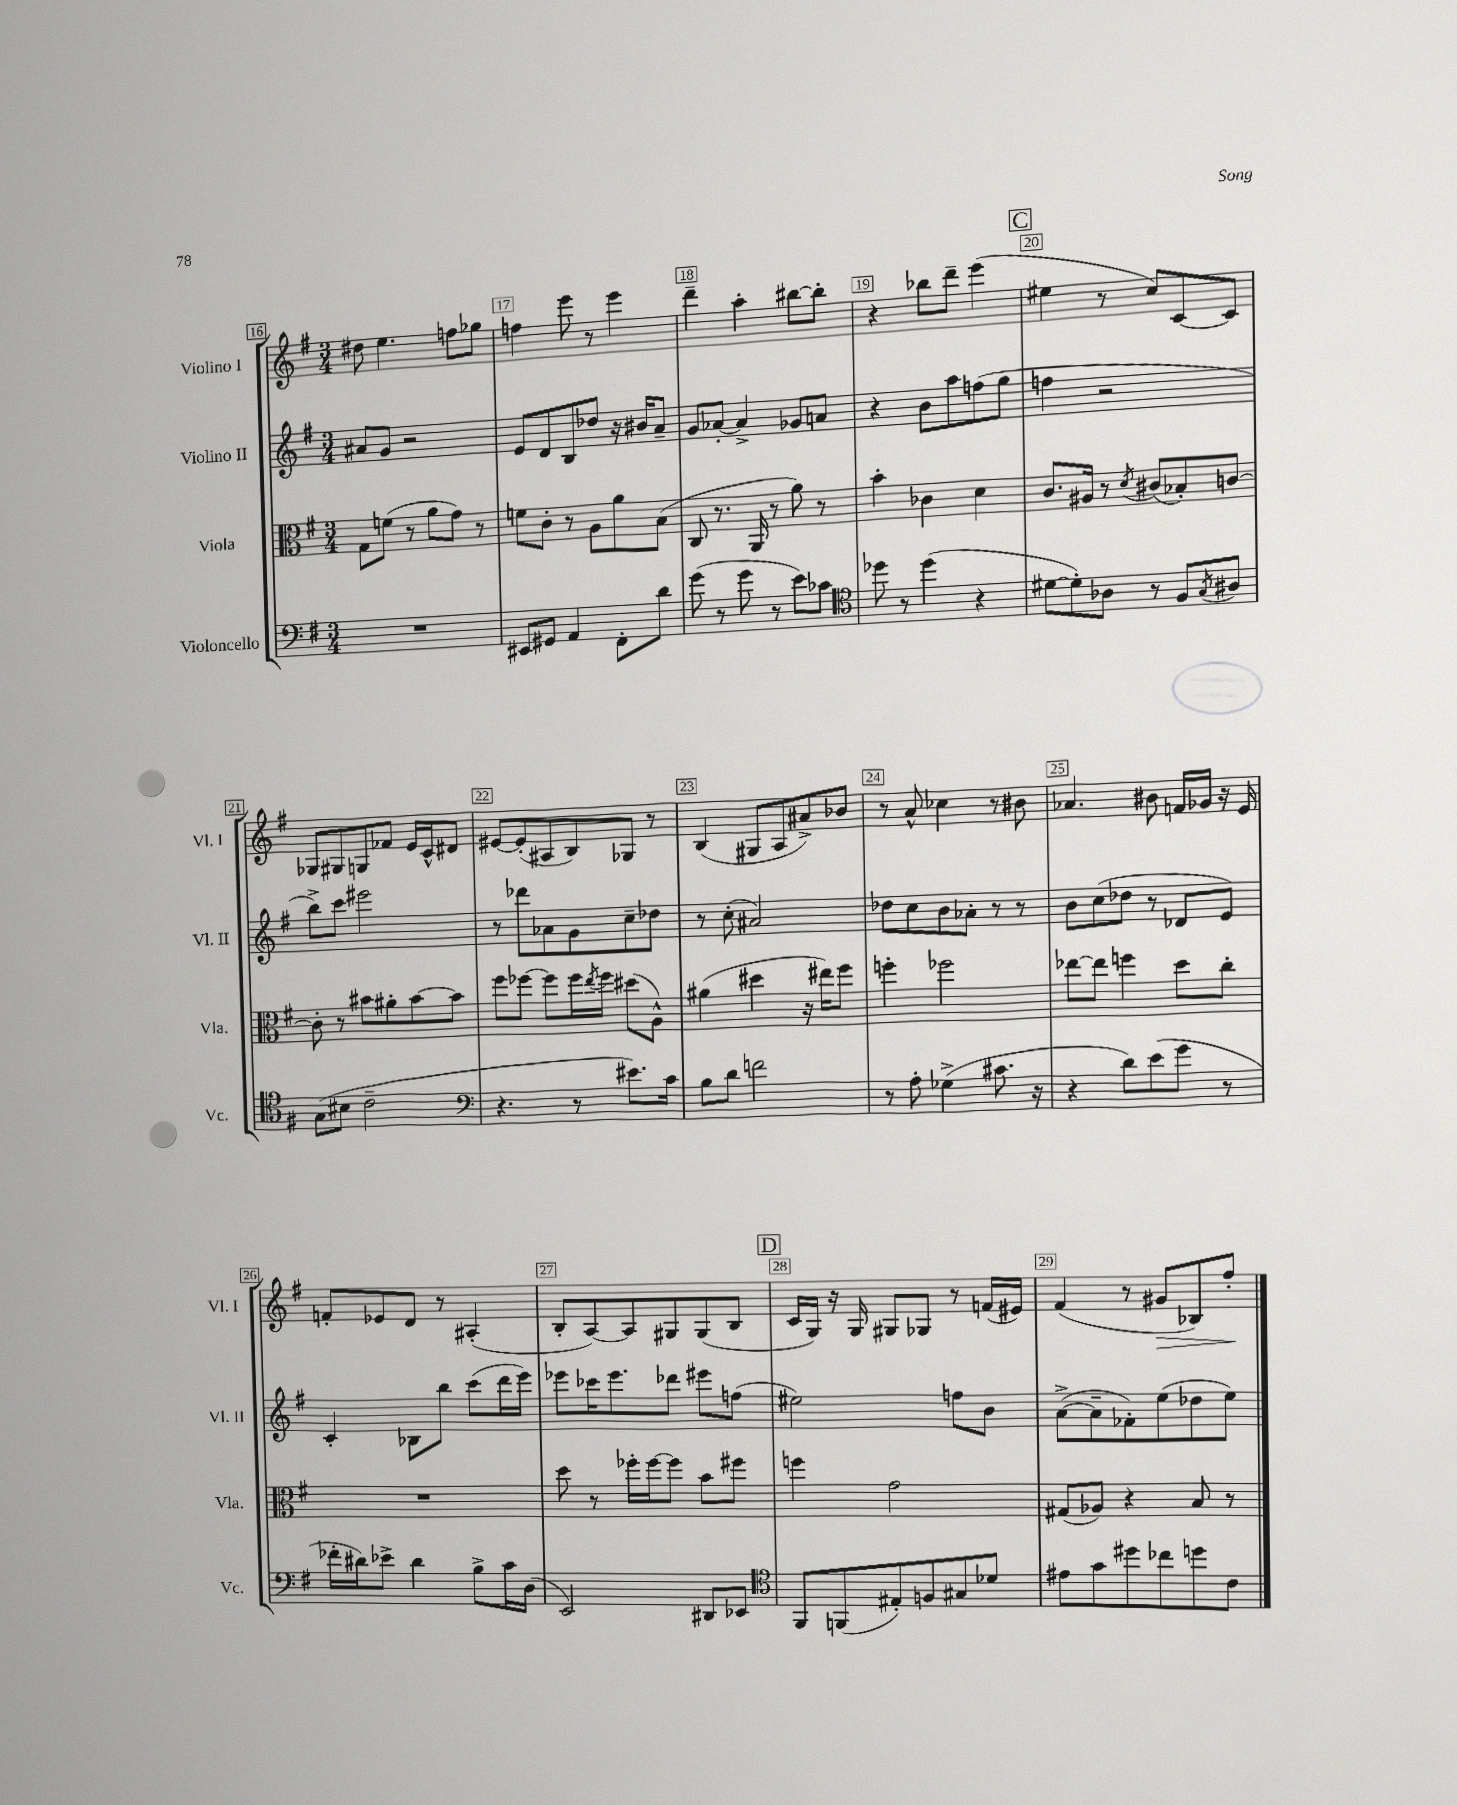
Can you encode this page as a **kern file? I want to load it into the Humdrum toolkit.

**kern	**kern	**kern	**kern
*staff4	*staff3	*staff2	*staff1
*clefF4	*clefC3	*clefG2	*clefG2
*k[f#]	*k[f#]	*k[f#]	*k[f#]
*M3/4	*M3/4	*M3/4	*M3/4
2.r	8G	8a#	8dd#
.	(8f	8g	4.ee
.	8r	2r	.
.	8a	.	.
.	8g)	.	8ff
.	8r	.	8gg-
=	=	=	=
8EE#	8f	8e	4ff
8GG#	8c'	8d	.
4AA	8r	8B	8eee
.	8A	8dd-	8r
8FF#'	8a	16r	4eee
.	.	16b#	.
8d	(8B	8a~	.
=	=	=	=
(8g	8C	8g	4ddd~
8r	8.r	[8a-'	.
8g	.	4a-^]	4aa'
.	16AA	.	.
8r	8r	.	.
8e)	8a)	8g-	[8bb#
8c-	8r	8a	8bb#']
=	=	=	=
*clefC4	*	*	*
8dd-	4b'	4r	4r
8r	.	.	.
(4dd-	4c-	8b	8bb-
.	.	8aa	8ddd~
4r	4d	(8ff	(4eee
.	.	8gg	.
=	=	=	=
[8d#	8.c	4ff	4ee#
8d#'])	.	.	.
.	16A#	.	.
8A-	8r	2r	8r
.	8qd	.	.
8r	(8c#	.	8cc)
8F#	8B-')	.	[8c
8qG	.	.	.
8A#	[8c	.	8c]
=	=	=	=
(8G	8c']	8bb^)	8G-
8B#	8r	8ccc	8G#
2c~	8b#	2eee#	8G
.	8a#'	.	8f-
.	[8b#	.	16e
.	.	.	16c^^
.	8b#]	.	8d#
=	=	=	=
*clefF4	*	*	*
4.r	8ff#	8r	[8e#
.	[8ff-	8ddd-	(8e#']
.	8ff-]	8a-	8A#
8r	16ff-	8g	8B)
.	8qee	.	.
.	16ff-	.	.
8.e#)	(8dd#	8cc~	8G-
.	8A^^)	8dd-	8r
16c	.	.	.
=	=	=	=
8B	(4a#	8r	(4B
8d	.	(8cc'	.
2f	4dd#	2a#)	8G#
.	.	.	8A
.	16r	.	8a#^)
.	16ee#)	.	.
.	8ff#	.	8b-
=	=	=	=
8r	4ff'	8dd-	8r
8A'	.	8cc	8a^^
(4G-^	2ff-	8b	4cc-
.	.	8a-'	.
8.c#	.	8r	8r
.	.	8r	8b#
16r	.	.	.
=	=	=	=
4r	[8ee-	8b	4.a-
.	8ee-]	(8cc	.
8d)	4ff	8dd-	.
(8e	.	8r	8b#
8g	8dd	8d-	16f
.	.	.	16g-
8r	8cc'	8e)	16r
.	.	.	16e
=	=	=	=
16f-'	2.r	4c'	8f'
16d#)	.	.	.
8e-^	.	.	8e-
4d#	.	8B-	8d
.	.	8bb	8r
8B^	.	(8ccc	(4A#'
16c	.	16ddd	.
(16D	.	16eee)	.
=	=	=	=
2EE)	8dd	8eee-	8B'
.	8r	16ccc-	[8A)
.	.	8.eee-	.
.	16ff-'	.	8A]
.	[16ff-	.	.
.	8ff-]	8ddd-	8G#
8DD#	8b	8eee#	(8G#
8EE-	8ff#	(8ff	8B
=	=	=	=
*clefC4	*	*	*
8FF#	4ff	2ee#)	16c
.	.	.	16G)
(8FF	.	.	16r
.	.	.	16G
8E#')	2g	.	8G#
8F	.	.	8G-
8G#	.	8ff	8r
8d-	.	8b	(16f
.	.	.	16e#)
=	=	=	=
8e#	(8G#	([8a^	(4f#
8g	8A-)	8a~]	.
8dd#	4r	8f-')	8r
8cc-	.	(8ee	8g#
8dd	8B	8dd-	8B-)
8c	8r	8ee)	8ff#'
==	==	==	==
*-	*-	*-	*-
